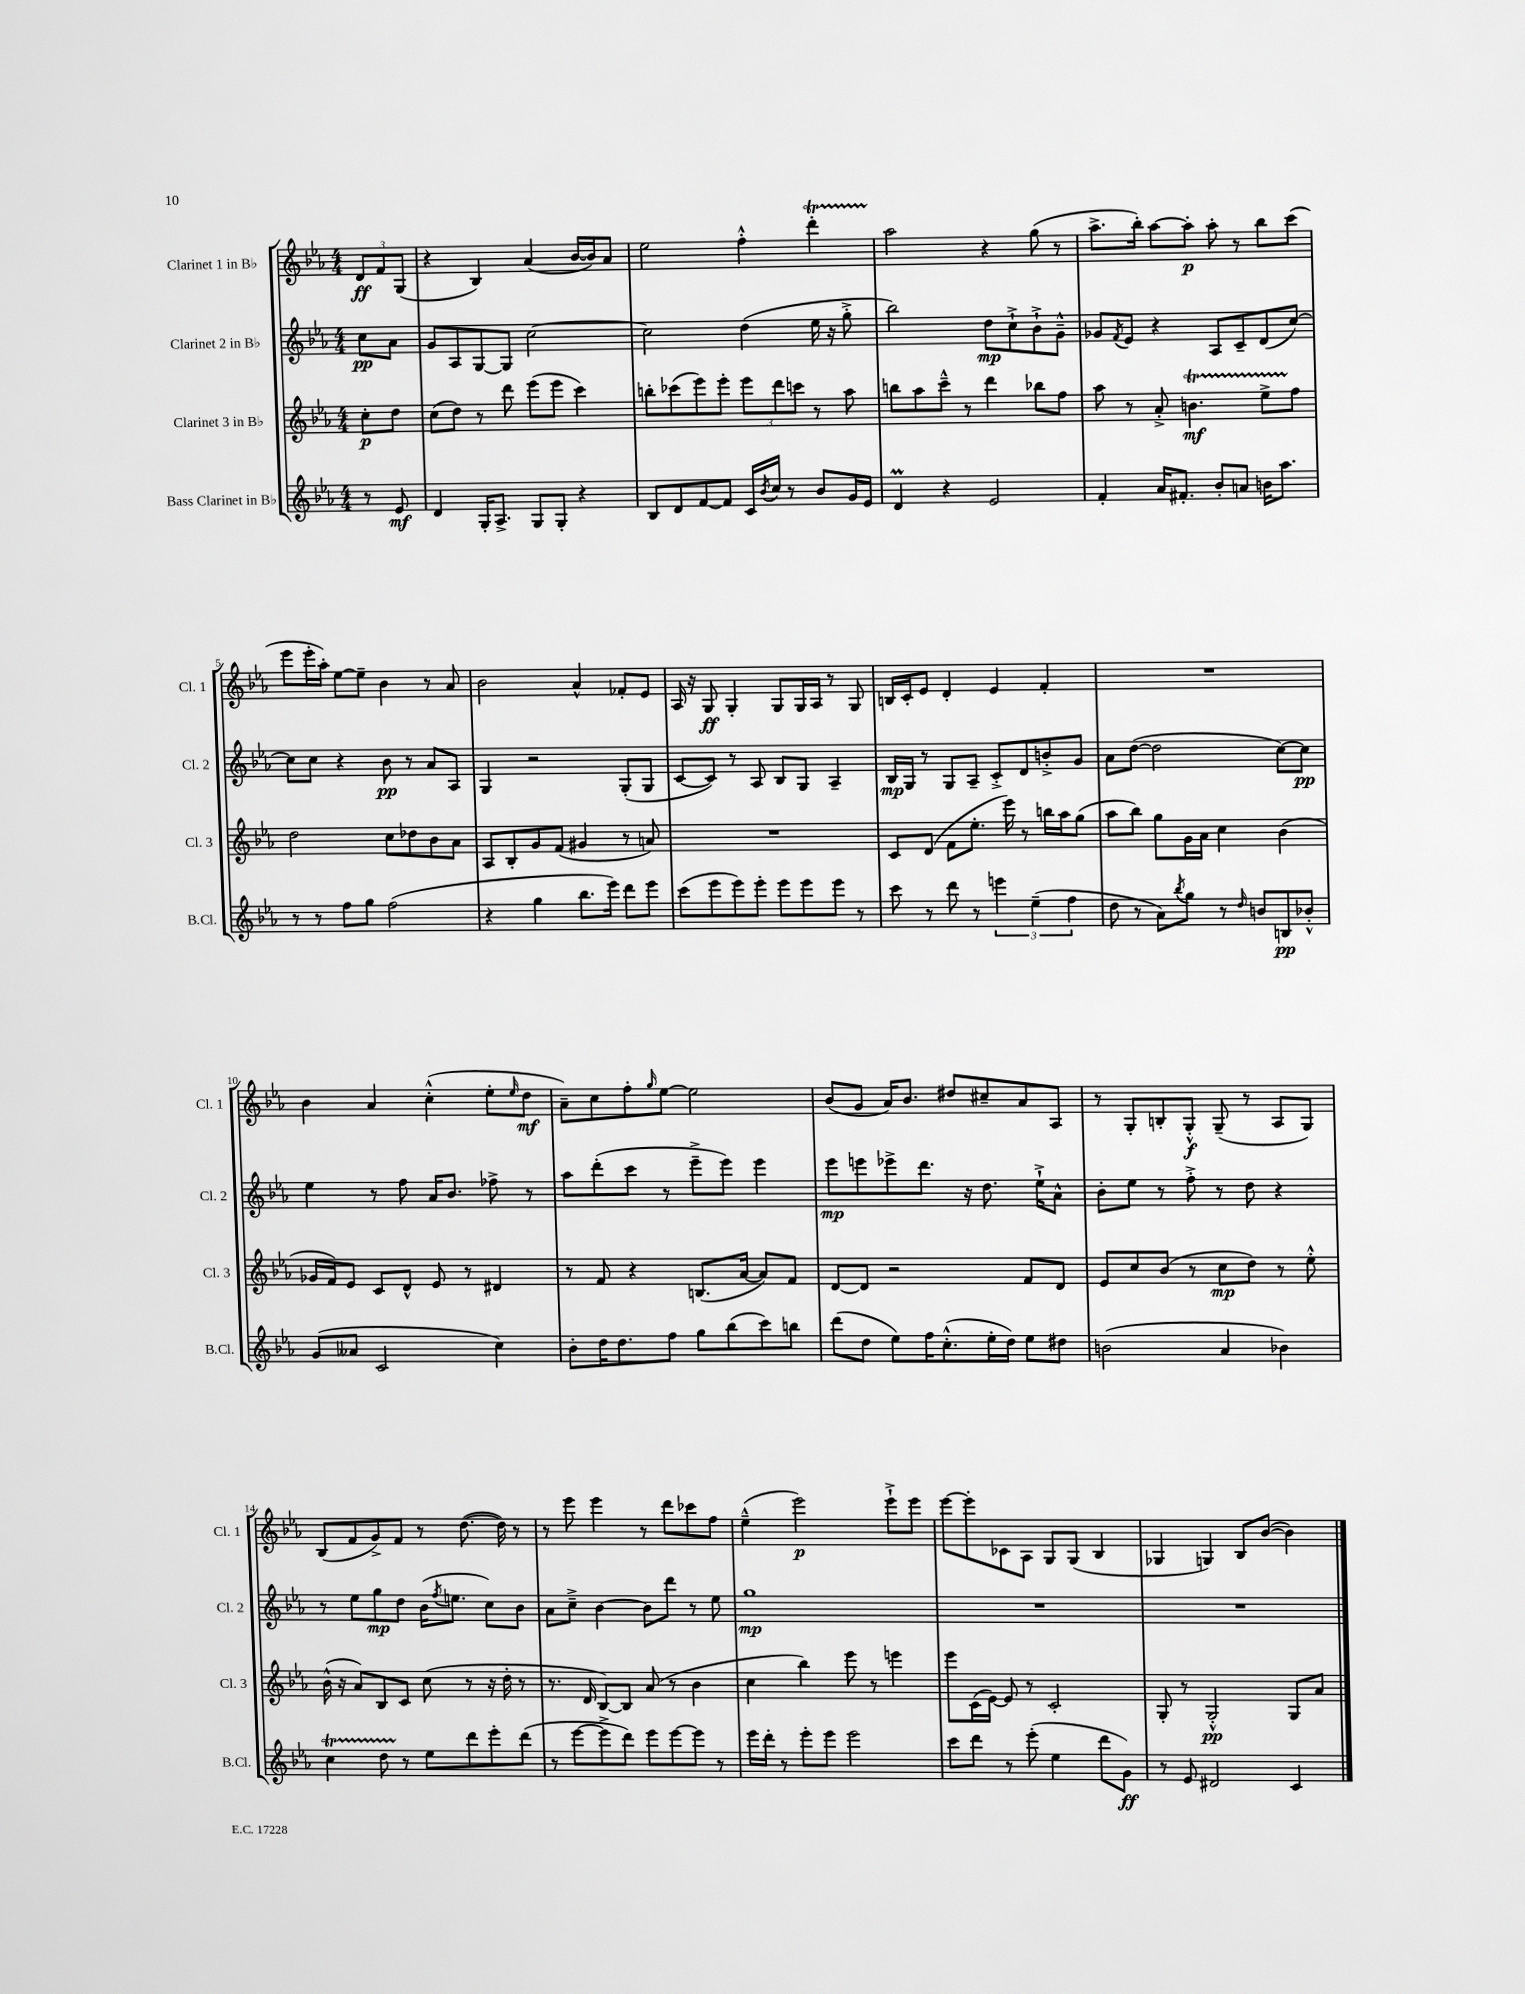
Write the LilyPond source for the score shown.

<<
\new StaffGroup <<
\new Staff = "s0" \with { instrumentName = "Clarinet 1 in Bb" shortInstrumentName = "Cl. 1" } {
    \clef treble \key ees \major \numericTimeSignature \time 4/4 \partial 4
    \tuplet 3/2 { d'8\ff f'8 g8( } |
    r4 bes4) aes'4( bes'16~ bes'16) aes'8 |
    ees''2 f''4-.-^ d'''4-.\startTrillSpan |
    aes''2\stopTrillSpan r4 g''8( r8 |
    aes''8.-> bes''16-.) aes''8~ aes''8-.\p aes''8-. r8 bes''8 c'''8( |
    ees'''8 ees'''16-. aes''16-.) ees''8~ ees''8-- bes'4 r8 aes'8 |
    bes'2 aes'4-^ fes'8-. ees'8 |
    aes16 r16 g8\ff g4-. g8 g16 aes16 r8 g8 |
    b16 c'16-. ees'8 d'4-. ees'4 f'4-. |
    R1 |
    bes'4 aes'4 c''4-.-^( ees''8-. \grace { ees''16 } d''8\mf |
    aes'8--) c''8 f''8-. \grace { g''16 } ees''8~ ees''2 |
    bes'8( g'8 aes'16) bes'8. dis''8 cis''8-- aes'8 aes8 |
    r8 g8-. b8-. g8-.-^\f g8--( r8 aes8 g8) |
    bes8( f'8 g'8->) f'8 r8 d''8.~( d''16) r8 |
    r8 ees'''8 ees'''4 r8 d'''8 ces'''8 f''8 |
    ees''4---^( ees'''2\p) ees'''8-!-> ees'''8 |
    ees'''8~ ees'''8-. ces'8 aes8 g8 g8( bes4 |
    ges4 g4) bes8 bes'8~( bes'4) \bar "|." |
}
\new Staff = "s1" \with { instrumentName = "Clarinet 2 in Bb" shortInstrumentName = "Cl. 2" } {
    \clef treble \key ees \major \numericTimeSignature \time 4/4 \partial 4
    c''8\pp aes'8 |
    g'8 aes8 g8~ g8 c''2~ |
    c''2 d''4( ees''16 r16 g''8-.-> |
    bes''2) d''8\mp c''8-!-> bes'8-!-> g'8---^ |
    ges'8 \acciaccatura { f'8 } ees'8 r4 aes8 c'8-- d'8( c''8~) |
    c''8 c''8 r4 bes'8\pp r8 aes'8 aes8 |
    g4 r2 g8-.( g8 |
    c'8~ c'8) r8 aes8 bes8 g8 aes4-- |
    bes16\mp g16 r8 g8 aes8-- c'8-.-> d'8 b'8-.-> g'8 |
    aes'8 d''8~( d''2 c''8~) c''8\pp |
    ees''4 r8 f''8 aes'16 bes'8. fes''8-> r8 |
    aes''8 d'''8-.( c'''8 r8 ees'''8---> ees'''8) ees'''4 |
    ees'''8\mp e'''8 ees'''8-> d'''8. r16 d''8. ees''16-!-> aes'8-^ |
    bes'8-. ees''8 r8 f''8-.-> r8 d''8 r4 |
    r8 ees''8 g''8\mp d''8 bes'16( \acciaccatura { f''8 } e''8. c''8) bes'8 |
    aes'8 c''8---> bes'4~ bes'8 d'''8 r8 ees''8 |
    g''1\mp |
    R1 |
    R1 \bar "|." |
}
\new Staff = "s2" \with { instrumentName = "Clarinet 3 in Bb" shortInstrumentName = "Cl. 3" } {
    \clef treble \key ees \major \numericTimeSignature \time 4/4 \partial 4
    c''8-.\p d''8 |
    c''8( d''8) r8 d'''8 ees'''8( ees'''8 c'''4) |
    b''8-. ces'''8( ees'''8) ees'''8-. \tuplet 3/2 { ees'''8 d'''8 c'''8 } r8 aes''8 |
    b''8 aes''8 c'''8---^ r8 d'''4 bes''8 f''8 |
    aes''8 r8 aes'8-.-> b'4.\startTrillSpan\mf ees''8-> f''8\stopTrillSpan |
    d''2 c''8 des''8 bes'8 aes'8 |
    aes8 bes8-. g'8 f'8( gis'4 r8 a'8) |
    R1 |
    c'8 d'8( f'8 ees''8.-. ees'''16) r8 b''16 aes''16 g''8( |
    aes''8 bes''8) g''8 g'16 aes'16 c''4 bes'4( |
    ges'16 f'16) ees'8 c'8 d'8-^ ees'8 r8 dis'4 |
    r8 f'8 r4 b8.( aes'16~ aes'8) f'8 |
    d'8~ d'8 r2 f'8 d'8 |
    ees'8 c''8 bes'8( r8 c''8\mp d''8) r8 ees''8-.-^ |
    bes'16-^( r16 aes'8) bes8 c'8 c''8( r8 r16 d''16-. r8 |
    r8. d'16 bes8~) bes8 aes'8( r8 bes'4 |
    c''4 bes''4) ees'''8 r8 e'''4 |
    ees'''8 c'16( ees'16~) ees'8 r8 c'2-. |
    g8-. r8 g2-.-^\pp g8 aes'8 \bar "|." |
}
\new Staff = "s3" \with { instrumentName = "Bass Clarinet in Bb" shortInstrumentName = "B.Cl." } {
    \clef treble \key ees \major \numericTimeSignature \time 4/4 \partial 4
    r8 ees'8\mf |
    d'4 g16-. aes8.-> g8 g8-. r4 |
    bes8 d'8 f'8~ f'8 c'16 \acciaccatura { bes'8 } c''16 r8 bes'8 g'16 ees'16 |
    d'4\prall r4 ees'2 |
    f'4-. aes'16 fis'8.-. bes'8-. a'8 b'16 aes''8. |
    r8 r8 f''8 g''8 f''2( |
    r4 g''4 bes''8. ees'''16) d'''8 ees'''8 |
    c'''8( ees'''8 ees'''8) ees'''8-. ees'''8 ees'''8 ees'''8 r8 |
    c'''8 r8 d'''8 r8 \tuplet 3/2 { e'''4 ees''4--( f''4 } |
    d''8 r8 aes'8) \acciaccatura { bes''8 } g''8 r8 \grace { d''16 } b'8 b8\pp bes'8-.-^ |
    g'8( aeses'8 c'2 c''4) |
    bes'8-. d''16 d''8. f''8 g''8 bes''8( c'''8) b''8 |
    d'''8( d''8 ees''8) f''16 c''8.-.-^( ees''16-. d''16) ees''8 dis''8 |
    b'2( aes'4 bes'4) |
    c''4\startTrillSpan d''8 r8\stopTrillSpan ees''8 d'''8 ees'''8-. d'''8( |
    r8 ees'''8~ ees'''8-> d'''8) ees'''8 ees'''8~ ees'''8 r8 |
    ees'''16 d'''16-. r8 ees'''8-. ees'''8 ees'''2 |
    c'''8 d'''8 r8 ees'''8-.( ees''4 d'''8 g'8\ff) |
    r8 ees'8 dis'2 c'4 \bar "|." |
}
>>
>>
